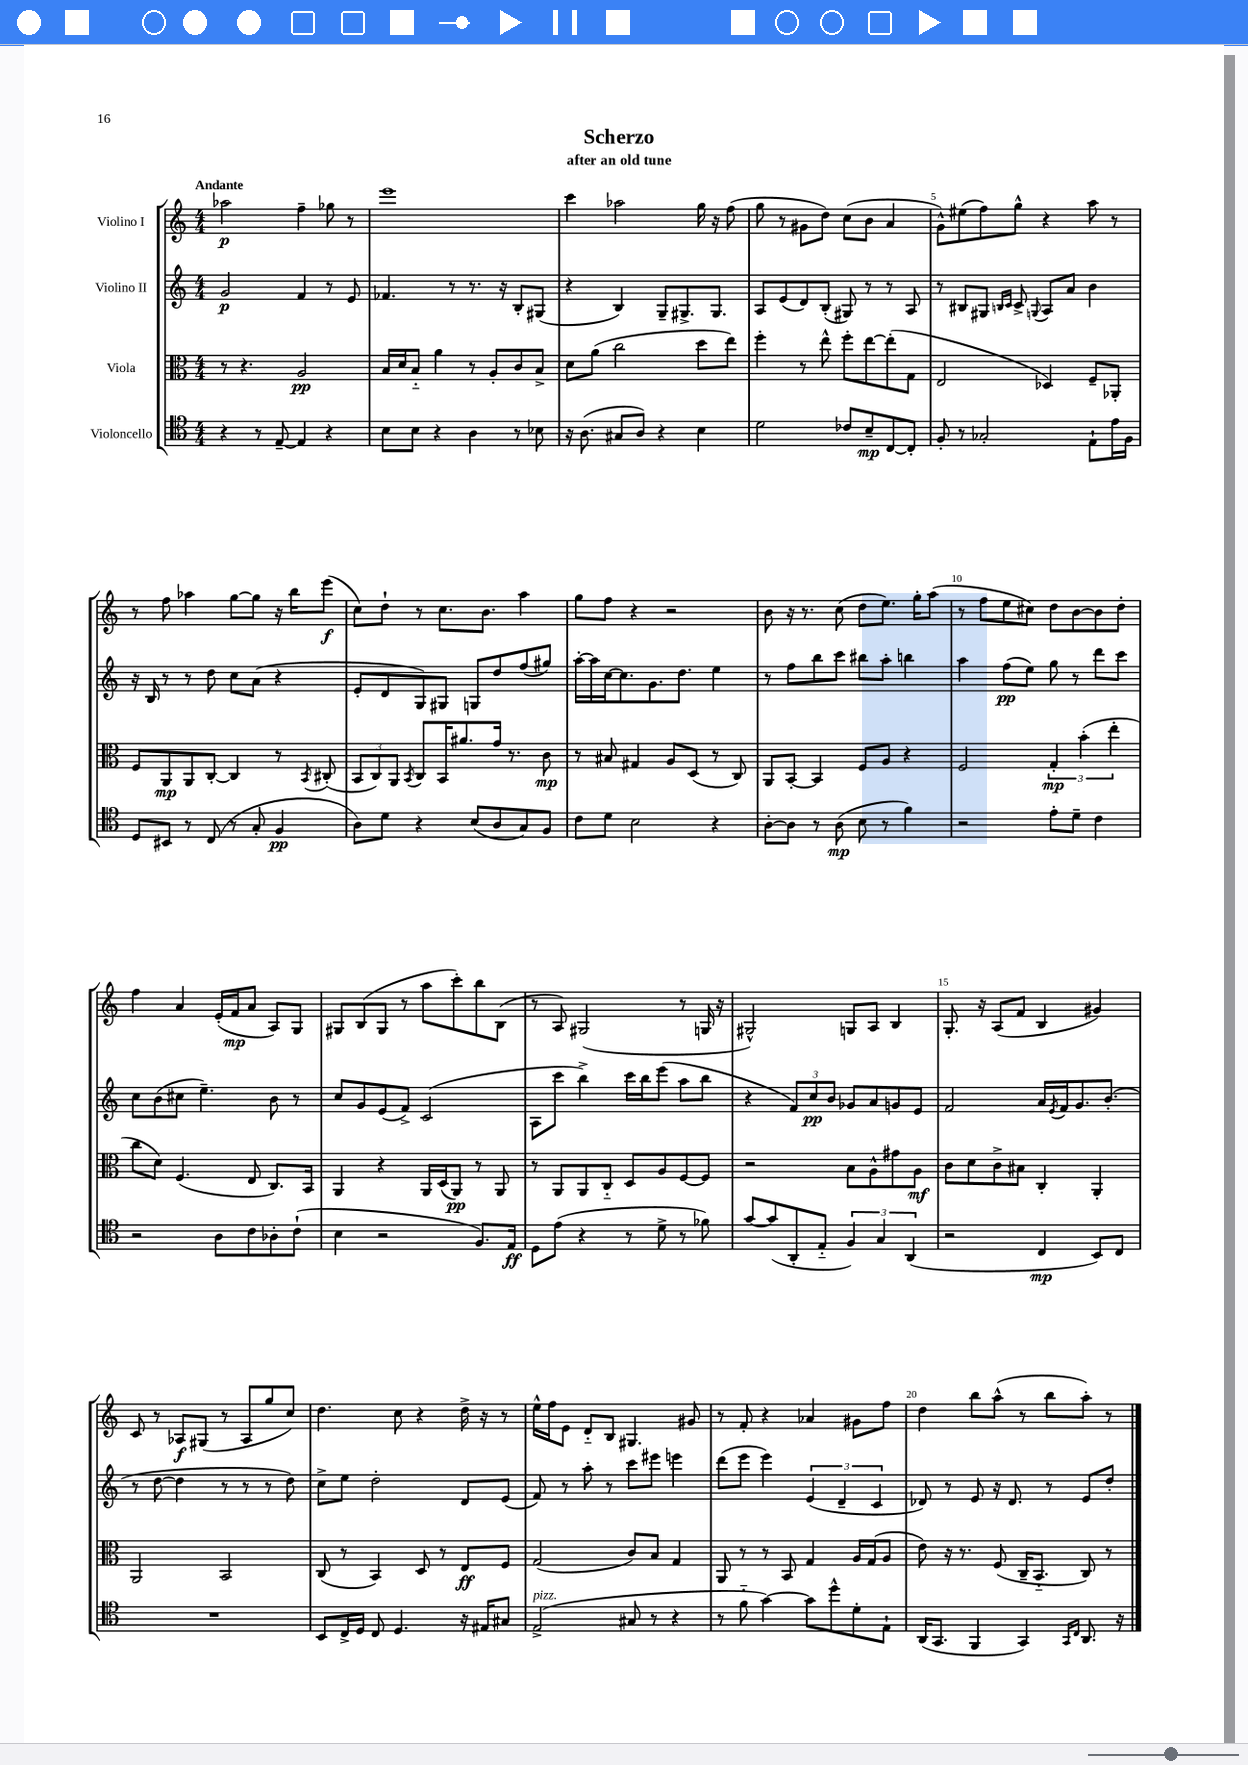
\header { title = "Scherzo" subtitle = "after an old tune" }
<<
\new StaffGroup <<
\new Staff = "s0" \with { instrumentName = "Violino I" } {
    \clef treble \key c \major \numericTimeSignature \time 4/4 \tempo "Andante"
    aes''2\p f''4-- ges''8 r8 |
    e'''1 |
    c'''4 aes''2 g''16 r16 f''8( |
    g''8 r8 gis'8 d''8) c''8( b'8 a'4 |
    g'8-^) eis''8( f''8) g''8-^ r4 a''8 r8 |
    r8 f''8 aes''4 g''8~ g''8 r16 b''16 e'''8\f( |
    c''8) d''8-! r8 c''8. b'8. a''4 |
    g''8 f''8 r4 r2 |
    b'8 r16 r8. c''8( d''8 e''8.) g''16-. a''8( |
    r8 f''8 e''8 cis''8) d''8 b'8~ b'8 d''8-. |
    f''4 a'4 e'16-.( f'16\mp a'8 a8) g8 |
    gis8 b8( gis8 r8 a''8 c'''8-.) b''8 b8( |
    r8 a8) gis2( r8 g16 r16 |
    gis2-^) g8 a8 b4 |
    g8.-. r16 a8( f'8 b4 gis'4) |
    c'8 r8 aes8\f gis8( r8 aes8 g''8 c''8) |
    d''4. c''8 r4 d''16-> r16 r8 |
    e''16-^ f''16 e'8 d'8-_ b8 gis4. gis'8 |
    r8 f'8-. r4 aes'4 gis'8 f''8 |
    d''4 b''8 a''8-^( r8 b''8 a''8-.) r8 \bar "|." |
}
\new Staff = "s1" \with { instrumentName = "Violino II" } {
    \clef treble \key c \major \numericTimeSignature \time 4/4
    g'2\p f'4 r8 e'8 |
    fes'4. r8 r8. r16 b8-. gis8( |
    r4 b4) g8-- gis8.-> gis8. |
    a8 e'8( d'8) b8-.( gis8) r8 r8 a8 |
    r8 bis8 gis8 \grace { b16 c'16 } c'8-> \appoggiatura { g8 } a8 a'8 b'4 |
    r16 b16 r8 r8 d''8 c''8 a'8( r4 |
    e'8-. d'8 g8) gis8 g8 d''8 f''8( gis''8) |
    a''16~-. a''16 c''16~ c''8. g'8. d''8. e''4 |
    r8 f''8 b''8 c'''8 bis''8 a''8-. b''4 |
    a''4 f''8\pp( e''8) g''8 r8 d'''8 c'''8 |
    c''8 b'8( cis''8 e''4.--) b'8 r8 |
    c''8 g'8 e'8( f'8->) c'2( |
    a8 c'''8 b''4->) c'''16 b''16 e'''8( a''8 b''8 |
    r4 \tuplet 3/2 { f'8) c''8\pp b'8 } ges'8 a'8 g'8 e'8 |
    f'2 a'16 \acciaccatura { e'8 } f'16 g'8. b'8.-.( |
    r8 d''8~ d''4 r8 r8 r8 d''8) |
    c''8-> e''8 d''2-. d'8 e'8( |
    f'8) r8 a''8-. r8 c'''8 eis'''8 e'''4 |
    d'''8( e'''8 e'''4) \tuplet 3/2 { e'4( d'4-- c'4 } |
    des'8) r8 e'8 r16 des'8. r8 e'8 d''8-. \bar "|." |
}
\new Staff = "s2" \with { instrumentName = "Viola" } {
    \clef alto \key c \major \numericTimeSignature \time 4/4
    r8 r4. a2\pp |
    b16 d'16 b8-_ a'4 r8 a8-. c'8 b8-> |
    d'8 a'8( c''2 d''8 e''8) |
    f''4-. r8 e''8-^ f''8-. e''8~ e''8-.( g8 |
    e2 des4) f8-- aes,8-. |
    f8 a,8\mp a,8 c8~-. c4 r8 \acciaccatura { b,8 } cis8-.( |
    \tuplet 3/2 { b,8 c8) a,8 } \acciaccatura { b,8 } c8 b,16 ais'8. g'16 r8. c'8\mp |
    r8 bis8 gis4 a8 d8( r8 c8) |
    a,8 b,8~-. b,4 f8 a8 r4 |
    f2 \tuplet 3/2 { g4-.\mp b'4-.( e''4-. } |
    c''8 d'8) f4.( e8 c8.) b,16 |
    a,4 r4 a,16 d16( a,8\pp) r8 a,8 |
    r8 a,8 a,8 c8-_ d8 a8 f8~ f8 |
    r2 b8 a8-^ gis'8 a8\mf |
    c'8 d'8 c'8-> bis8 c4-. a,4-. |
    a,2 b,2 |
    c8( r8 b,4) d8 r8 e8\ff f8 |
    g2( c'8) b8 g4 |
    a,8 r8 r8 b,8 g4 a16 g16( a8 |
    e'8) r16 r8. f8( c16-- b,8.-_ c8) r8 \bar "|." |
}
\new Staff = "s3" \with { instrumentName = "Violoncello" } {
    \clef tenor \key c \major \numericTimeSignature \time 4/4
    r4 r8 e8~-- e4 r4 |
    b8 b8 r4 a4 r8 bes8 |
    r16 a8.( gis8 a8) r4 b4 |
    d'2 ces'8 b8--\mp c8~ c8-. |
    f8-. r8 ges2-. e8-! e'16 f16 |
    d8 bis,8 r8 c8( r8 g8-. f4\pp |
    a8) d'8 r4 b8( a8 g8) f8 |
    c'8 d'8 b2 r4 |
    a8~-. a8 r8 a8\mp( b8 r8 f'4) |
    r2 e'8-. d'8-- c'4 |
    r2 a8 c'8 aes8-. c'8-!( |
    b4 r2 f8.) e16\ff |
    d8 e'8( r4 r8 d'8-> r8 fes'8) |
    g'8~ g'8( a,8-. e8-_ \tuplet 3/2 { f4) g4 a,4( } |
    r2 c4\mp b,8) c8 |
    R1 |
    b,8 c16-> d16 c8 d4. r16 eis16 gis8 |
    e2->^\markup { \italic "pizz." }( gis8 r8 r4 |
    r8 f'8-_ g'4~) g'8 d''8-^ d'8-. e8-! |
    a,16( g,8. f,4 g,4) \grace { g,16 c16 } a,8. r16 \bar "|." |
}
>>
>>
\layout { \context { \Score \override BarNumber.break-visibility = ##(#f #t #t) barNumberVisibility = #(every-nth-bar-number-visible 5) } }
